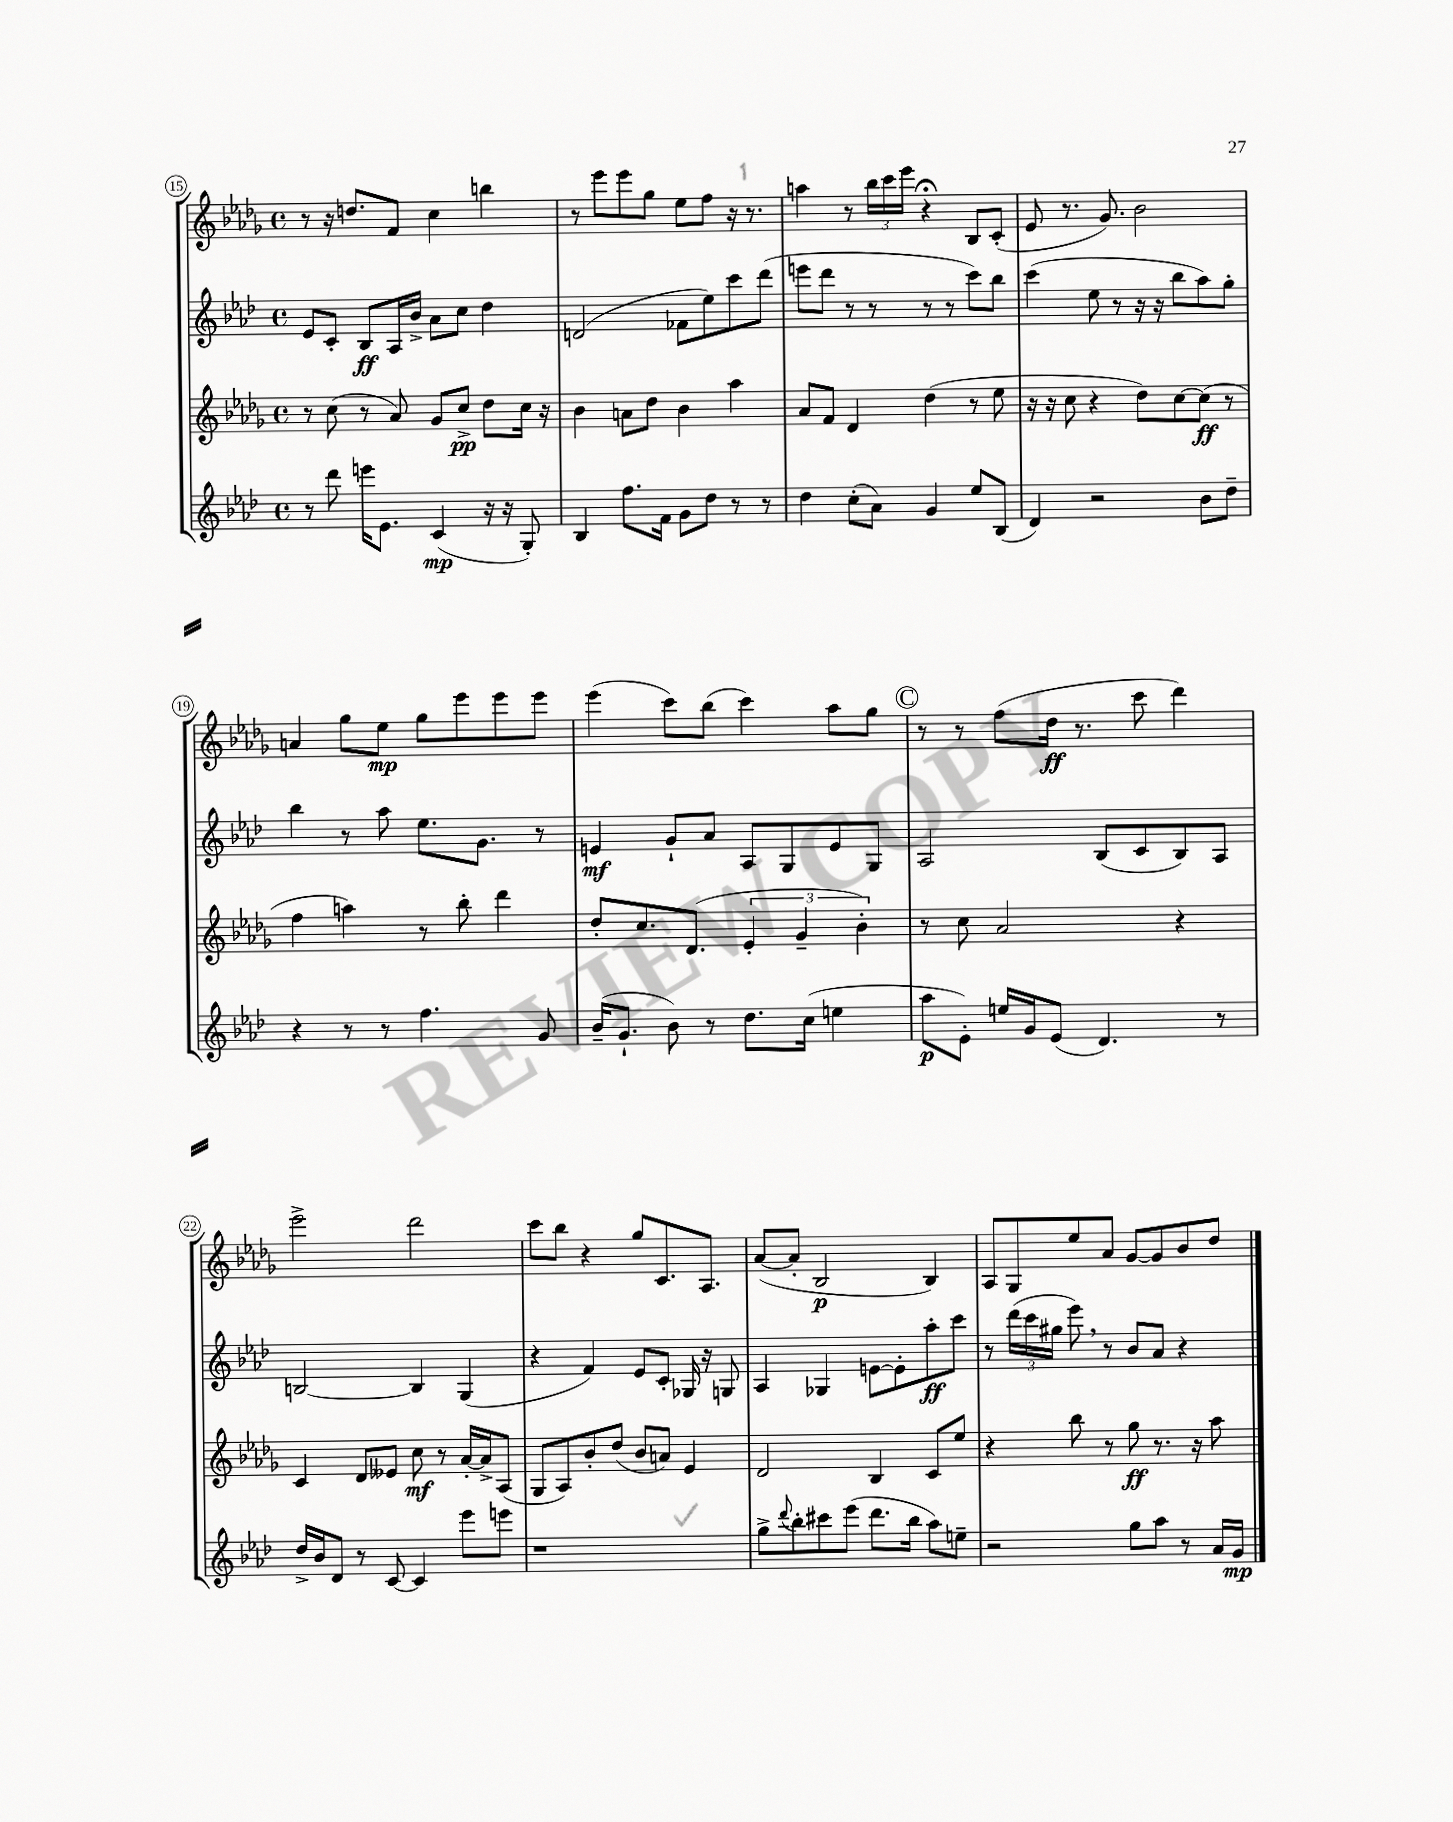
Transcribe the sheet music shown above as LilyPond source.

<<
\new StaffGroup <<
\new Staff = "s0" {
    \clef treble \key des \major \defaultTimeSignature \time 4/4
    r8 r16 d''8. f'8 c''4 b''4 |
    r8 ees'''8 ees'''8 ges''8 ees''8 f''8 r16 r8. |
    a''4 r8 \tuplet 3/2 { bes''16 c'''16 ees'''16 } r4\fermata bes8 c'8-.( |
    ees'8 r8. ges'8.) bes'2 |
    a'4 ges''8 ees''8\mp ges''8 ees'''8 ees'''8 ees'''8 |
    ees'''4( c'''8) bes''8( c'''4) aes''8 ges''8 |
    \mark \markup { \circle "C" } r8 r8 f''8( des''16\ff r8. c'''8 des'''4) |
    ees'''2-> des'''2 |
    c'''8 bes''8 r4 ges''8 c'8. aes8. |
    aes'8~( aes'8-. bes2\p bes4) |
    aes8 ges8 ees''8 aes'8 ges'8~ ges'8 bes'8 des''8 \bar "|." |
}
\new Staff = "s1" {
    \clef treble \key aes \major \defaultTimeSignature \time 4/4
    ees'8 c'8-. bes8\ff aes16 bes'16-> aes'8 c''8 des''4 |
    d'2( fes'8 ees''8) c'''8 des'''8( |
    e'''8 des'''8 r8 r8 r8 r8 c'''8) bes''8 |
    c'''4( ees''8 r8 r16 r16 bes''8 aes''8) g''8-. |
    bes''4 r8 aes''8 ees''8. g'8. r8 |
    e'4\mf g'8-! aes'8 aes8 g8 e'8 g8 |
    \mark \markup { \circle "C" } aes2 bes8( c'8 bes8) aes8 |
    b2~ b4 g4( |
    r4 f'4) ees'8 c'8-. ges16 r16 g8 |
    aes4 ges4 e'8~ e'8-. aes''8-.\ff c'''8 |
    r8 \tuplet 3/2 { des'''16( c'''16 gis''16 } ees'''8) \breathe r8 bes'8 aes'8 r4 \bar "|." |
}
\new Staff = "s2" {
    \clef treble \key des \major \defaultTimeSignature \time 4/4
    r8 c''8( r8 aes'8) ges'8 c''8->\pp des''8 c''16 r16 |
    bes'4 a'8 des''8 bes'4 aes''4 |
    aes'8 f'8 des'4 des''4( r8 ees''8 |
    r16 r16 c''8 r4 des''8) c''8~ c''8\ff( r8 |
    f''4 a''4) r8 bes''8-. des'''4 |
    des''8-. c''8. des'8.( \tuplet 3/2 { ees'4-. ges'4-- bes'4-.) } |
    \mark \markup { \circle "C" } r8 c''8 aes'2 r4 |
    c'4 des'8 eeses'8 c''8\mf r8 aes'16~-. aes'16-> aes8( |
    ges8 aes8) bes'8-. des''8( bes'8 a'8) ees'4 |
    des'2 bes4 c'8 ees''8 |
    r4 bes''8 r8 ges''8\ff r8. r16 aes''8 \bar "|." |
}
\new Staff = "s3" {
    \clef treble \key aes \major \defaultTimeSignature \time 4/4
    r8 des'''8 e'''16 ees'8. c'4\mp( r16 r16 g8-.) |
    bes4 f''8. f'16 g'8 des''8 r8 r8 |
    des''4 c''8-.( aes'8) g'4 ees''8 bes8( |
    des'4) r2 bes'8 des''8-- |
    r4 r8 r8 f''4. g'8 |
    bes'16--( g'8.-! bes'8) r8 des''8. c''16( e''4 |
    \mark \markup { \circle "C" } aes''8\p ees'8-.) e''16 g'16 ees'8( des'4.) r8 |
    des''16-> bes'16 des'8 r8 c'8~ c'4 ees'''8 e'''8 |
    r1 |
    g''8-> \appoggiatura { des'''8 } bes''8-. cis'''8 ees'''8( des'''8. bes''16 aes''8) e''8-- |
    r2 g''8 aes''8 r8 aes'16 g'16\mp \bar "|." |
}
>>
>>
\layout { \context { \Score currentBarNumber = #15 \override BarNumber.stencil = #(make-stencil-circler 0.1 0.3 ly:text-interface::print) } }
